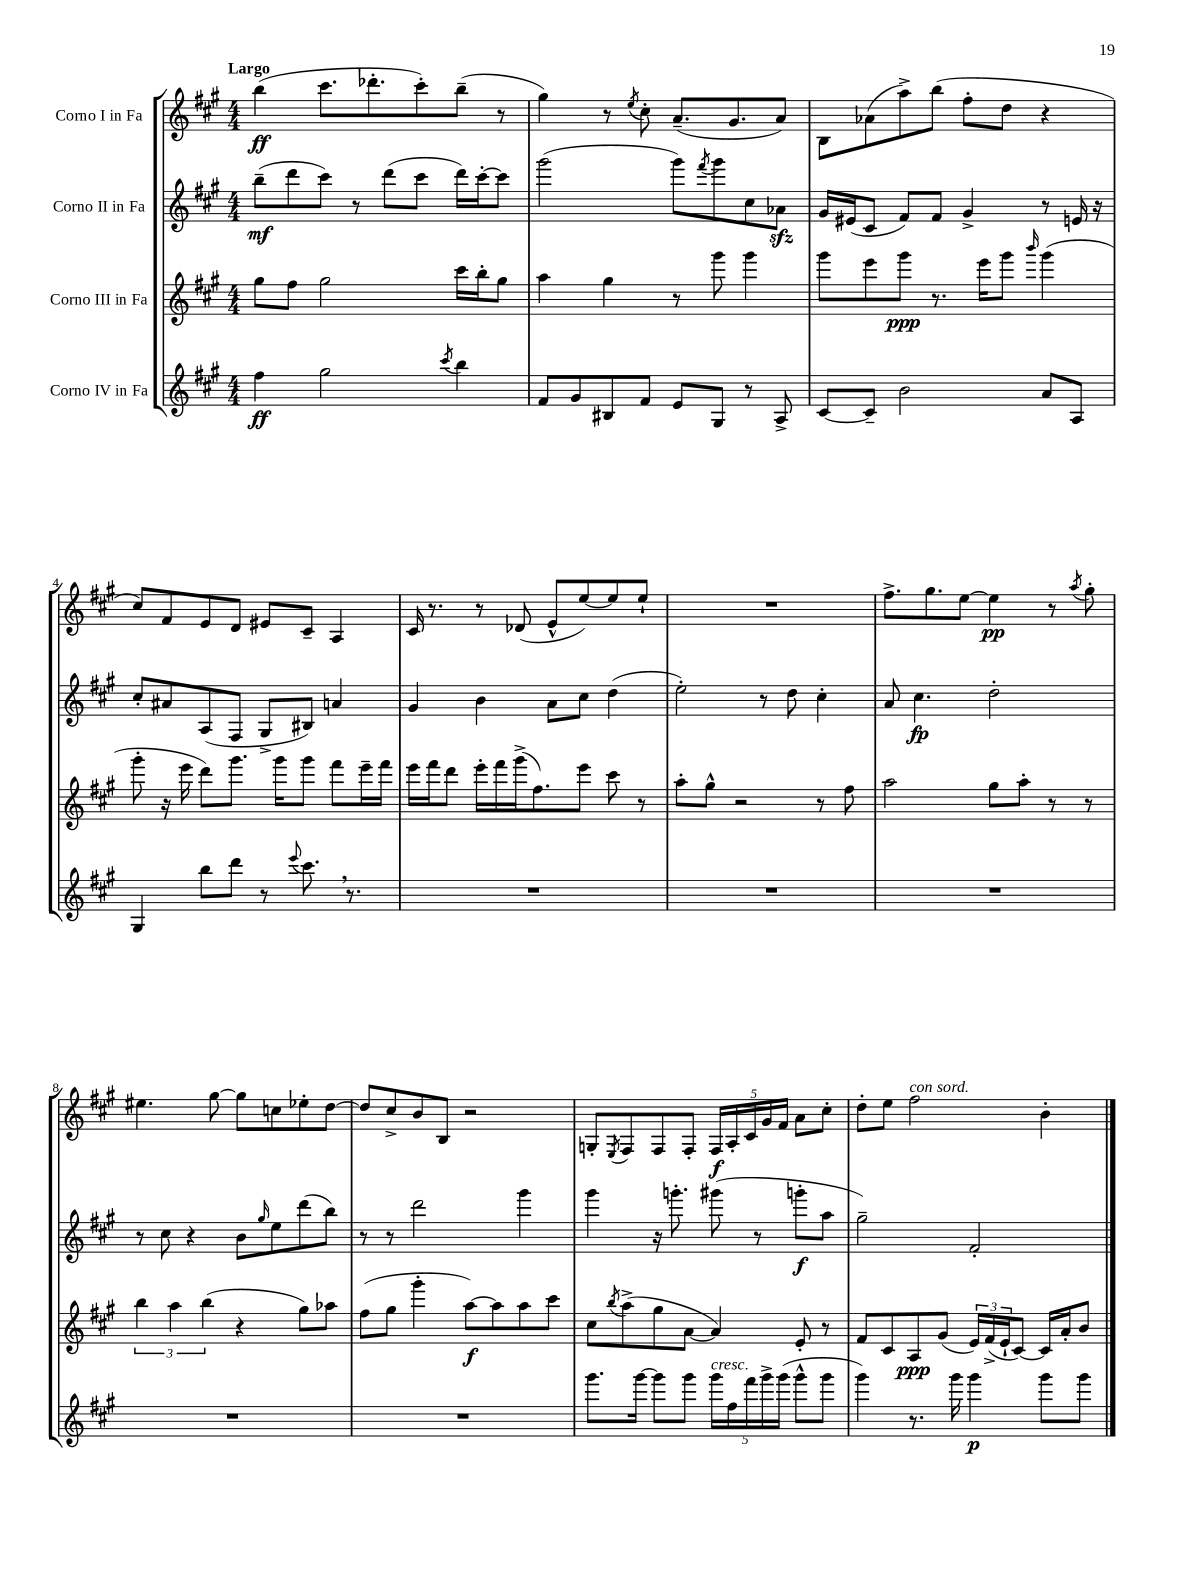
<<
\new StaffGroup <<
\new Staff = "s0" \with { instrumentName = "Corno I in Fa" } {
    \clef treble \key a \major \numericTimeSignature \time 4/4 \tempo "Largo"
    b''4\ff( cis'''8. des'''8.-. cis'''8-.) b''8--( r8 |
    gis''4) r8 \acciaccatura { e''8 } cis''8-. a'8.--( gis'8. a'8) |
    b8 aes'8( a''8->) b''8( fis''8-. d''8 r4 |
    cis''8) fis'8 e'8 d'8 eis'8 cis'8-- a4 |
    cis'16 r8. r8 des'8( e'8-^ e''8~) e''8 e''8-! |
    R1 |
    fis''8.-> gis''8. e''8~ e''4\pp r8 \acciaccatura { a''8 } gis''8-. |
    eis''4. gis''8~ gis''8 c''8 ees''8-. d''8~ |
    d''8 cis''8-> b'8 b8 r2 |
    g8-. \acciaccatura { e8 } fis8 fis8 fis8-. \tuplet 5/4 { fis16\f a16-. cis'16 gis'16 fis'16 } a'8 cis''8-. |
    d''8-. e''8 fis''2^\markup { \italic "con sord." } b'4-. \bar "|." |
}
\new Staff = "s1" \with { instrumentName = "Corno II in Fa" } {
    \clef treble \key a \major \numericTimeSignature \time 4/4
    b''8--\mf( d'''8 cis'''8) r8 d'''8( cis'''8 d'''16) cis'''16~-. cis'''8 |
    gis'''2( gis'''8) \acciaccatura { fis'''8 } gis'''8 cis''8 aes'8\sfz |
    gis'16 eis'16( cis'8 fis'8) fis'8 gis'4-> r8 e'16 r16 |
    cis''8-. ais'8 a8( fis8 gis8-> bis8) a'4 |
    gis'4 b'4 a'8 cis''8 d''4( |
    e''2-.) r8 d''8 cis''4-. |
    a'8 cis''4.\fp d''2-. |
    r8 cis''8 r4 b'8 \grace { gis''16 } e''8 d'''8( b''8) |
    r8 r8 d'''2 gis'''4 |
    gis'''4 r16 g'''8.-. gis'''8( r8 g'''8-.\f a''8 |
    gis''2--) fis'2-. \bar "|." |
}
\new Staff = "s2" \with { instrumentName = "Corno III in Fa" } {
    \clef treble \key a \major \numericTimeSignature \time 4/4
    gis''8 fis''8 gis''2 cis'''16 b''16-. gis''8 |
    a''4 gis''4 r8 gis'''8 gis'''4 |
    gis'''8 e'''8 gis'''8\ppp r8. e'''16 gis'''8 \grace { b'''16 } gis'''4( |
    gis'''8-. r16 e'''16 d'''8) gis'''8. gis'''16 gis'''8 fis'''8 e'''16-- fis'''16 |
    e'''16 fis'''16 d'''8 e'''16-. fis'''16 gis'''16->( fis''8.) e'''8 cis'''8 r8 |
    a''8-. gis''8-^ r2 r8 fis''8 |
    a''2 gis''8 a''8-. r8 r8 |
    \tuplet 3/2 { b''4 a''4 b''4( } r4 gis''8) aes''8 |
    fis''8( gis''8 gis'''4-. a''8~\f) a''8 a''8 cis'''8 |
    cis''8 \acciaccatura { b''8 } a''8->( gis''8 a'8~ a'4) e'8-. r8 |
    fis'8 cis'8 a8\ppp gis'8( \tuplet 3/2 { e'16) fis'16->( e'16-! } cis'8~) cis'16 a'16-. b'8 \bar "|." |
}
\new Staff = "s3" \with { instrumentName = "Corno IV in Fa" } {
    \clef treble \key a \major \numericTimeSignature \time 4/4
    fis''4\ff gis''2 \acciaccatura { cis'''8 } b''4 |
    fis'8 gis'8 bis8 fis'8 e'8 gis8 r8 a8-> |
    cis'8~ cis'8-- b'2 a'8 a8 |
    gis4 b''8 d'''8 r8 \appoggiatura { e'''8 } cis'''8. \breathe r8. |
    R1 |
    R1 |
    R1 |
    R1 |
    R1 |
    gis'''8. gis'''16~ gis'''8 gis'''8 \tuplet 5/4 { gis'''16^\markup { \italic "cresc." } fis''16 fis'''16 gis'''16-> gis'''16( } gis'''8-^ gis'''8 |
    gis'''4) r8. gis'''16 gis'''4\p gis'''8 gis'''8 \bar "|." |
}
>>
>>
